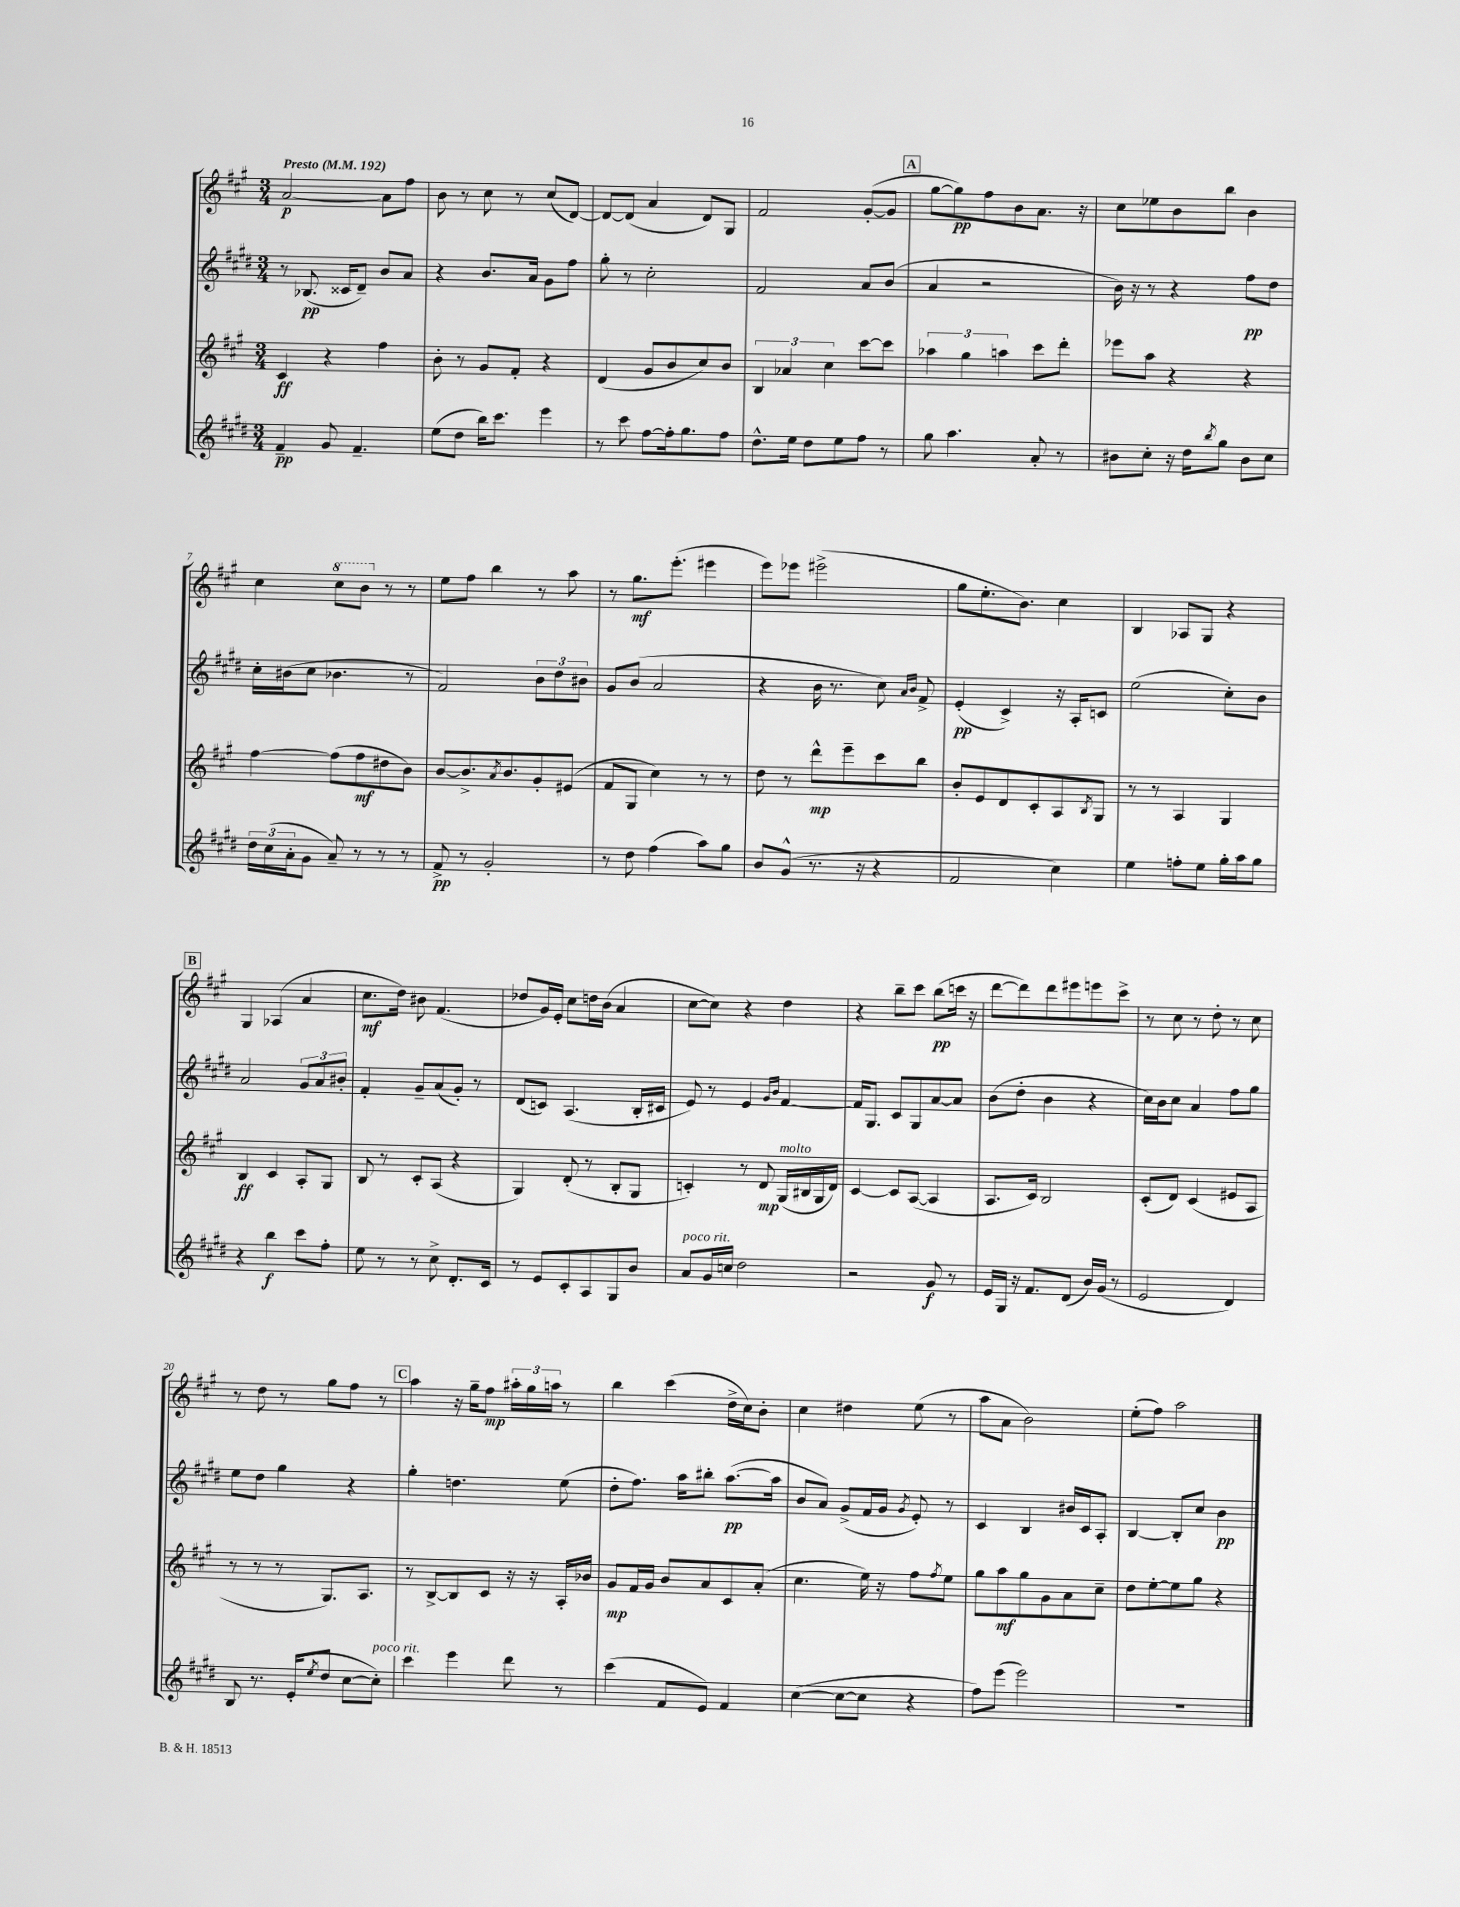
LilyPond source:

<<
\new StaffGroup <<
\new Staff = "s0" {
    \clef treble \key a \major \numericTimeSignature \time 3/4 \tempo "Presto" 4 = 192
    a'2~\p a'8 fis''8 |
    b'8 r8 cis''8 r8 cis''8( d'8~) |
    d'8~ d'8( a'4 d'8) gis8 |
    fis'2 gis'8~-.( gis'8 |
    \mark \markup { \box "A" } gis''8~ gis''8\pp) fis''8 b'8 a'8. r16 |
    cis''8 ees''8 b'8 b''8 b'4 |
    cis''4 \ottava #1 cis'''8 b''8 \ottava #0 r8 r8 |
    e''8 fis''8 b''4 r8 a''8 |
    r8 gis''8.\mf e'''8.-.( eis'''4 |
    e'''8) ees'''8 eis'''2->( |
    gis''8 e''8.-. b'8.) cis''4 |
    b4 aes8 gis8 r4 |
    \mark \markup { \box "B" } gis4 aes4( a'4 |
    cis''8.\mf d''16) bis'8 fis'4.( |
    des''8 gis'16) e'16-. cis''8 d''16 b'16( a'4 |
    cis''8~ cis''8) r4 d''4 |
    r4 b''8-- cis'''8 b''8\pp( c'''16 r16 |
    d'''8~ d'''8) d'''8 eis'''8 e'''8 cis'''8-> |
    r8 cis''8 r8 d''8-. r8 cis''8 |
    r8 d''8 r8 gis''8 fis''8 r8 |
    \mark \markup { \box "C" } a''4 r16 gis''16-- fis''8\mp \tuplet 3/2 { ais''16-. gis''16 a''16 } r8 |
    b''4 cis'''4( d''16-> cis''16) b'8-. |
    cis''4 dis''4 e''8( r8 |
    a''8 a'8 b'2) |
    e''8-.( fis''8) a''2 \bar "|." |
}
\new Staff = "s1" {
    \clef treble \key e \major \numericTimeSignature \time 3/4
    r8 bes8.\pp( cisis'16 dis'8--) b'8 a'8 |
    r4 b'8. a'16 gis'8 fis''8 |
    gis''8-. r8 cis''2-. |
    fis'2 a'8 b'8( |
    \mark \markup { \box "A" } a'4 r2 |
    b'16) r16 r8 r4 fis''8\pp dis''8 |
    cis''16-. bis'16( cis''8 bes'4. r8 |
    fis'2) \tuplet 3/2 { b'8 dis''8 bis'8 } |
    gis'8 b'8( a'2 |
    r4 b'16 r8. cis''8) \grace { a'16 b'16 } fis'8-> |
    e'4-.\pp( cis'4->) r16 a16-. c'8 |
    e''2( cis''8-.) b'8 |
    \mark \markup { \box "B" } a'2 \tuplet 3/2 { gis'8 a'8 bis'8-. } |
    fis'4-. gis'8-- a'8( gis'8-.) r8 |
    dis'8( c'8) a4.( b16-. cis'16 |
    e'8) r8 e'4 \grace { gis'16 b'16 } fis'4~ |
    fis'16 gis8. cis'8 gis8 a'8~ a'8 |
    b'8( dis''8-. b'4 r4 |
    cis''16) b'16 cis''8 a'4 fis''8 gis''8 |
    e''8 dis''8 gis''4 r4 |
    \mark \markup { \box "C" } gis''4-. d''4. e''8( |
    dis''8-. fis''8.) a''16 bis''8-. a''8.~\pp( a''16 |
    b'8 a'8) gis'8->( fis'16 gis'16 \acciaccatura { gis'8 } e'8-.) r8 |
    cis'4 b4 bis'16 cis'16 a8-. |
    b4~ b8-. cis''8 b'4\pp \bar "|." |
}
\new Staff = "s2" {
    \clef treble \key a \major \numericTimeSignature \time 3/4
    cis'4\ff r4 fis''4 |
    b'8-. r8 gis'8 fis'8-. r4 |
    d'4( gis'8 b'8 cis''8) b'8 |
    \tuplet 3/2 { b4 aes'4 cis''4 } cis'''8~ cis'''8 |
    \mark \markup { \box "A" } \tuplet 3/2 { aes''4 gis''4 a''4 } cis'''8 d'''8-. |
    ees'''8 a''8 r4 r4 |
    fis''4~ fis''8( fis''8\mf dis''8 b'8) |
    b'8~ b'8.-> \acciaccatura { a'8 } b'8. gis'8-. eis'8( |
    fis'8 gis8 cis''4) r8 r8 |
    d''8 r8 d'''8-^\mp e'''8-- cis'''8 b''8 |
    b'8-. e'8 d'8 cis'8-. a8 \acciaccatura { b8 } gis8 |
    r8 r8 a4 gis4 |
    \mark \markup { \box "B" } b4\ff cis'4 a8-. gis8 |
    b8 r8 cis'8-. a8( r4 |
    gis4) d'8-.( r8 b8-. gis8 |
    c'4-.) r8 d'8\mp gis16^\markup { \italic "molto" }( bis16 gis16 d'16) |
    cis'4~ cis'8 a8~( a4 |
    a8. cis'16) b2 |
    cis'8-.( d'8) cis'4( eis'8 a8 |
    r8 r8 r8 gis8.) a8. |
    \mark \markup { \box "C" } r8 b8~-> b8 cis'8 r16 r16 a16-. bes'16 |
    gis'8\mp fis'16 gis'16 b'8 a'8 cis'8 a'8-.( |
    cis''4. e''16) r16 fis''8 \acciaccatura { fis''8 } e''8 |
    gis''8 a''8\mf gis''8 gis'8 a'8 cis''8-- |
    d''8 e''8~-. e''8 gis''8 r4 \bar "|." |
}
\new Staff = "s3" {
    \clef treble \key e \major \numericTimeSignature \time 3/4
    fis'4--\pp gis'8 fis'4.-- |
    e''8( dis''8 b''16) cis'''8. e'''4 |
    r8 cis'''8 fis''8~ fis''16-. gis''8. fis''8 |
    dis''8.-^ e''16 dis''8 e''8 fis''8 r8 |
    \mark \markup { \box "A" } gis''8 a''4. a'8-. r8 |
    bis'8 cis''8-. r16 dis''16 \acciaccatura { b''8 } gis''8 bis'8 cis''8 |
    \tuplet 3/2 { dis''16 cis''16( a'16-. } gis'8 a'8--) r8 r8 r8 |
    fis'8->\pp r8 gis'2-. |
    r8 dis''8 fis''4( a''8) gis''8 |
    b'8 gis'8-^( r8. r16 r4 |
    fis'2 cis''4) |
    e''4 f''8-. e''8 gis''16-. a''16 gis''8 |
    \mark \markup { \box "B" } r4 b''4\f cis'''8 fis''8-. |
    e''8 r8 r8 cis''8-> dis'8.-. cis'16 |
    r8 e'8 cis'8-. a8 gis8 b'8 |
    a'8^\markup { \italic "poco rit." } gis'16 c''16 dis''2 |
    r2 gis'8\f r8 |
    e'16 gis16 r16 fis'8. dis'8( b'16) gis'16( r8 |
    e'2 dis'4) |
    b8 r8. e'16-.( \acciaccatura { e''8 } dis''8 cis''8~ cis''8-.^\markup { \italic "poco rit." }) |
    \mark \markup { \box "C" } cis'''4 e'''4 dis'''8 r8 |
    cis'''4( fis'8 e'8) fis'4 |
    cis''4~( cis''8~ cis''8 r4 |
    fis''8) e'''8( e'''2) |
    R2. \bar "|." |
}
>>
>>
